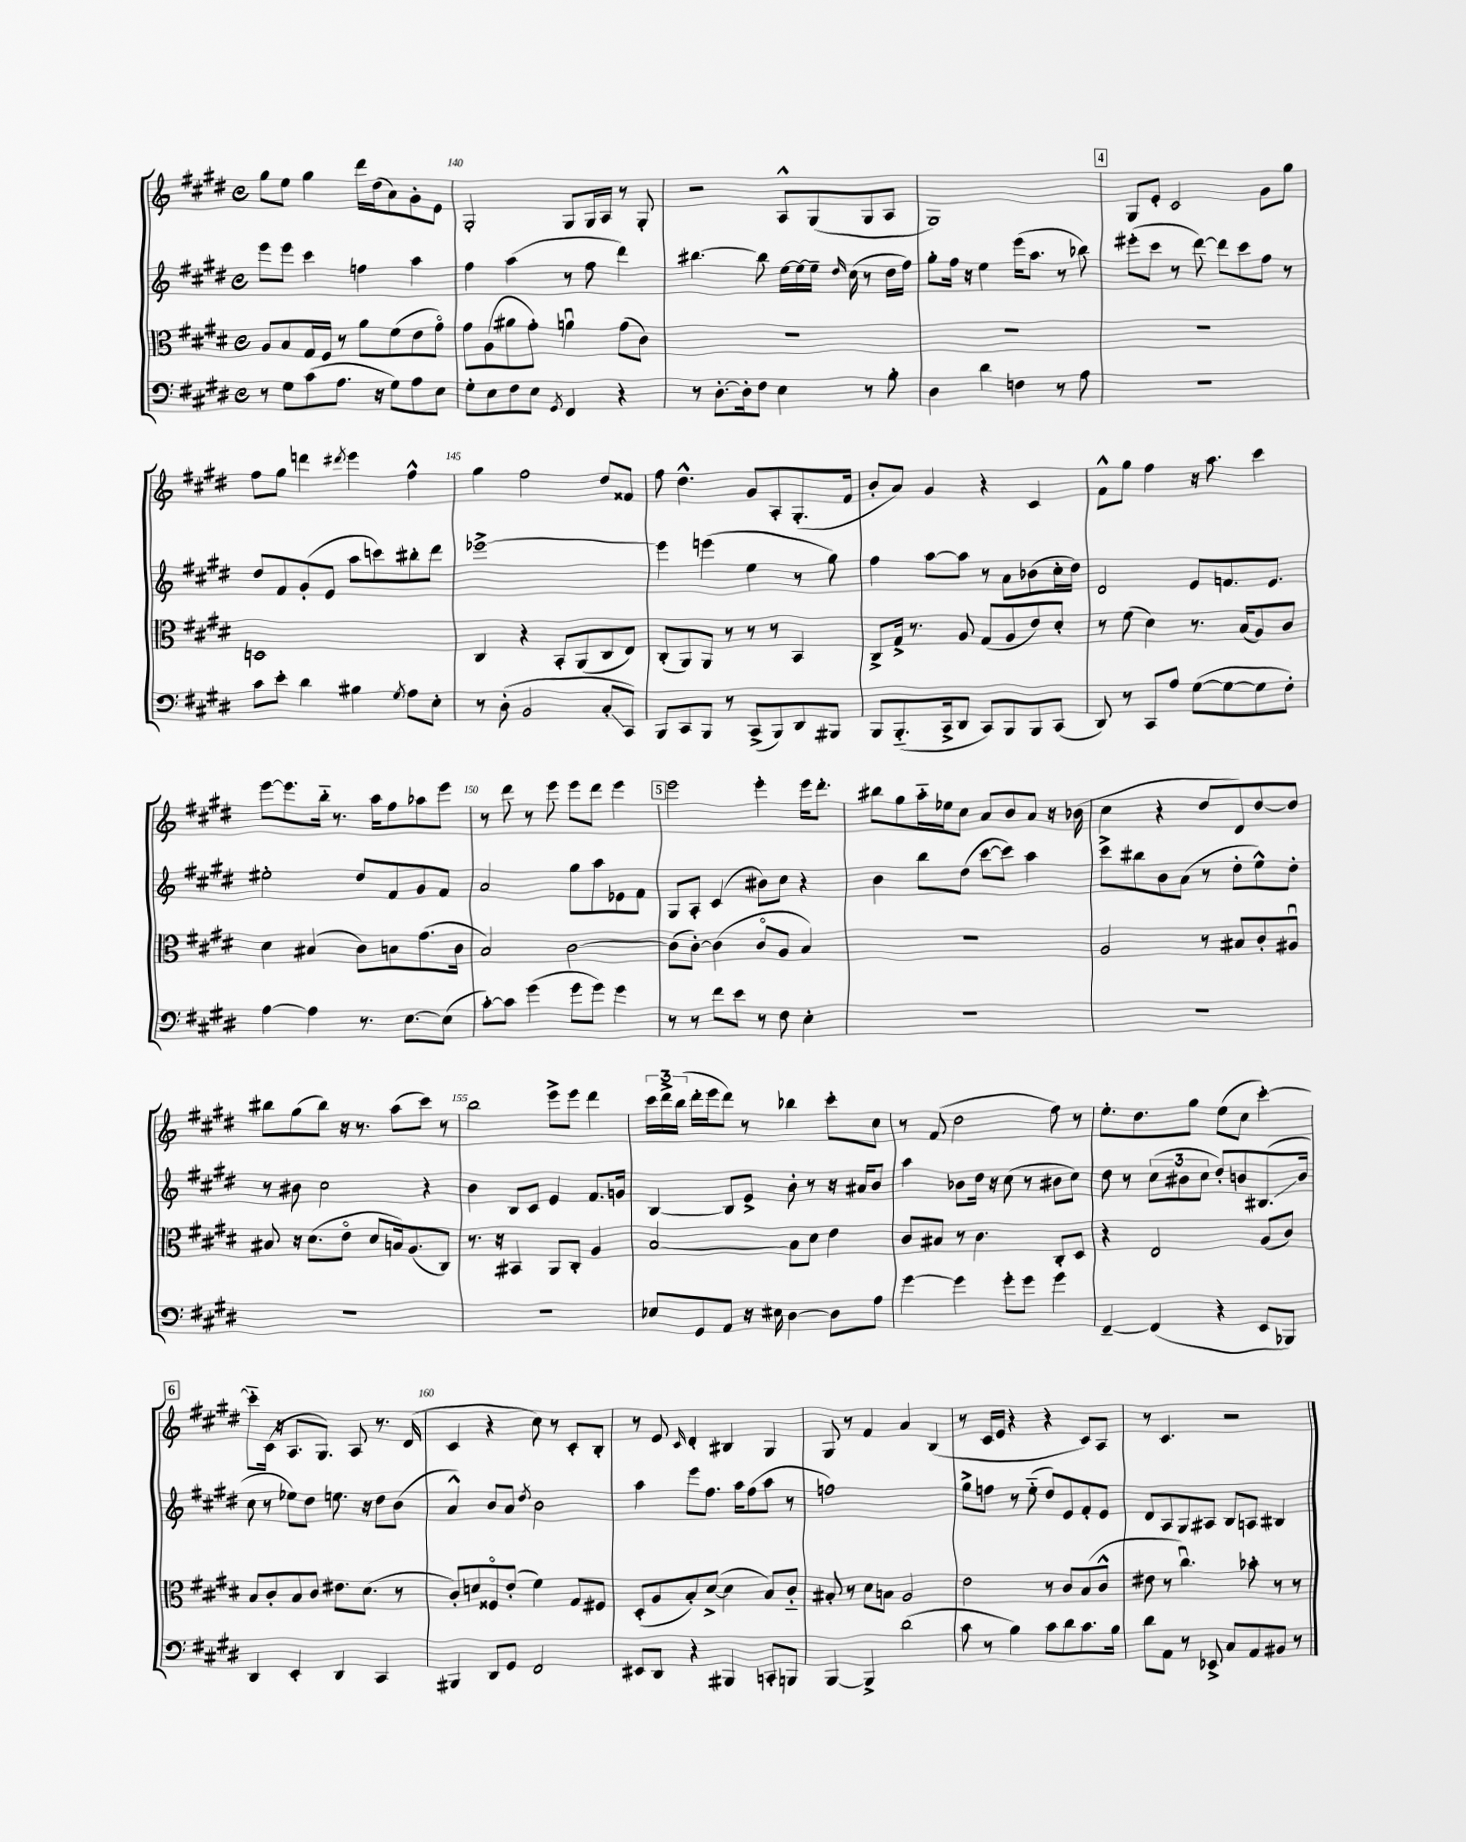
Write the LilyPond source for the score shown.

<<
\new StaffGroup <<
\new Staff = "s0" {
    \clef treble \key e \major \defaultTimeSignature \time 4/4
    \autoBeamOff gis''8[ e''8] gis''4 dis'''16[ dis''16( a'8) gis'8-. e'8] |
    gis2-. gis8[ gis16 a16] r8 gis8-. |
    r2 a8[-^ gis8( gis8 a8] |
    gis1) |
    \mark \markup { \box "4" } gis8[ e'8]-. cis'2 gis'8[ gis''8] |
    fis''8[ gis''8] d'''4 \acciaccatura { dis'''8 } e'''4 fis''4-^ |
    gis''4 fis''2 dis''8[ fisis'8] |
    fis''8 dis''4.-^ gis'8[ a8-. gis8.-.( fis'16] |
    b'8[-. a'8]) gis'4 r4 cis'4 |
    fis'8[-^ gis''8] fis''4 r16 a''8. cis'''4 |
    e'''8[~ e'''8. b''16]-_ r8. a''16[ fis''8 aes''8 e'''8] |
    r8 dis'''8 r8 e'''8 e'''8[ dis'''8] e'''4 |
    \mark \markup { \box "5" } e'''2 e'''4-. e'''16[ dis'''8.]-. |
    bis''8[ gis''8 a''16-_ ees''16 cis''8] a'8[ b'8 a'8] r16 bes'16( |
    cis''4 r4 dis''8[ dis'8) dis''8~ dis''8] |
    bis''8[ gis''8( bis''8]) r16 r8. a''8[( cis'''8]) r8 |
    b''2 e'''8[-> e'''8] dis'''4 |
    \tuplet 3/2 { cis'''16[ dis'''16-> b''16]( } dis'''16[-. e'''16 dis'''8]) r8 bes''4 cis'''8[-. cis''8] |
    r8 fis'8( dis''2 fis''8) r8 |
    e''8.[-. dis''8. gis''8] e''8[( cis''8] cis'''4~-.) |
    \mark \markup { \box "6" } cis'''8[-_ cis'16]( r16 a8.[ gis8.]) a8 r8. dis'16( |
    cis'4 r4 cis''8) r8 cis'8[-. b8]-. |
    r8 e'8 \grace { cis'16 } dis'4-. bis4 gis4 |
    gis8 r8 fis'4 a'4 b4( |
    r8 cis'16[ e'16] r4 r4 cis'8[) a8] |
    r8 cis'4. r2 \bar "|." |
}
\new Staff = "s1" {
    \clef treble \key e \major \defaultTimeSignature \time 4/4
    \autoBeamOff e'''8[ e'''8] cis'''4 f''4 a''4 |
    fis''4 a''4( r8 fis''8 dis'''4) |
    bis''4.~ bis''8 e''16[~ e''16~ e''16]-- \grace { dis''16 } cis''16( r8 dis''16[ fis''16]) |
    gis''8[-. fis''16] r16 e''4 e'''16[( a''8.] r8 bes''8) |
    \mark \markup { \box "4" } eis'''8[-.( cis'''8] r8 dis'''8~) dis'''8[ cis'''8 fis''8] r8 |
    dis''8[ fis'8 gis'8-.( e'8] a''8[ c'''8) bis''8-. dis'''8] |
    ees'''1~-> |
    ees'''4 e'''4( e''4 r8 gis''8) |
    fis''4 a''8[~ a''8] r8 a'8[ bes'8( cis''16-. dis''16]) |
    dis'2 e'8[ f'8. e'8.] |
    eis''2-. dis''8[ fis'8 gis'8 fis'8] |
    a'2 gis''8[ a''8 ees'8 fis'8] |
    \mark \markup { \box "5" } gis8[ a8]-. cis'4( bis'8[) cis''8] r4 |
    b'4 b''8[ dis''8]( cis'''8[~ cis'''8]) a''4 |
    cis'''8[-> bis''8 b'8 a'8]( r8 dis''8[-. e''8-^) dis''8]-. |
    r8 bis'8 cis''2 r4 |
    b'4 b8[ cis'8] e'4 fis'8.[ g'16] |
    b4~ b8[ e'8]-> b'8-. r8 r16 ais'16[ b'8] |
    a''4 bes'8[ dis''16] r16 cis''8( r8 bis'8[ cis''8]) |
    dis''8 r8 \tuplet 3/2 { cis''8[( bis'8 cis''8] } dis''8[-.) b'8 bis8.\glissando( b'16] |
    \mark \markup { \box "6" } cis''8 r8 ees''8[) dis''8] e''8. r16 dis''8[ b'8]( |
    a'4-^) b'8[ a'8] \acciaccatura { dis''8 } b'2 |
    a''4 e'''8[ fis''8.] a''16[ fis''8( a''8] r8 |
    f''1) |
    gis''8[-> f''8] r8 e''8-_( dis''8[) e'8 fis'8-. e'8] |
    dis'8[ a8 gis8 ais8] b8[ a8] bis4 \bar "|." |
}
\new Staff = "s2" {
    \clef alto \key e \major \defaultTimeSignature \time 4/4
    \autoBeamOff a8[ b8 gis16 fis16] r8 a'8[ fis'8( e'8 gis'8]\flageolet) |
    gis'8[ a8( ais'8 gis'8]-.) a'4\downbow gis'8[( cis'8]) |
    R1 |
    R1 |
    \mark \markup { \box "4" } R1 |
    d1 |
    cis4 r4 b,8[-. a,8( cis8 e8]) |
    cis8[-.( a,8) a,8] r8 r8 r8 b,4 |
    cis8[-> gis16]-> r8. a8 gis8[( a8 e'8) dis'8]-. |
    r8 fis'8( dis'4) r8. b16[( a8) cis'8] |
    dis'4 bis4( cis'8[) b8 gis'8.( cis'16] |
    b2) cis'2~ |
    \mark \markup { \box "5" } cis'8[( cis'8]~-.) cis'4( cis'8[\flageolet a8] b4) |
    R1 |
    a2 r8 bis8[ cis'8-. ais8]\downbow |
    bis8 r16 dis'8.[( e'8]\flageolet dis'8[ b16) a8.( cis8]) |
    r8. r16 bis,4 a,8[ cis8]-. a4 |
    b2~ b8[ dis'8] e'4 |
    cis'8[ bis8] r8 cis'4. cis8[-. dis8] |
    r4 e2 a8[( cis'8]) |
    \mark \markup { \box "6" } b8[ cis'8-. b8 cis'8] eis'8.[ dis'8.]( r8 |
    cis'8[-.) d'8 fisis8\flageolet e'8]-.( fis'4) gis8[ fis8] |
    dis8[-.( a8 b8-.) dis'8]~->( dis'4 b8[) cis'8]-_ |
    bis8-. r8 dis'8[ b8] a2 |
    e'2 r8 cis'8[ b8( cis'8]-^ |
    eis'8 r8 cis''4.\downbow) bes'8-. r8 r8 \bar "|." |
}
\new Staff = "s3" {
    \clef bass \key e \major \defaultTimeSignature \time 4/4
    \autoBeamOff r8 gis8[ cis'8( a8.] r16 gis8[) a8 e8] |
    gis8[-. e8 fis8 e8] \acciaccatura { gis,8 } fis,4 r4 |
    r8 dis8.[~-. dis16-. fis8] e4 r8 b8-. |
    dis4 dis'4 f4 r8 a8 |
    \mark \markup { \box "4" } R1 |
    cis'8[ e'8]-. dis'4 bis4 \acciaccatura { gis8 } a8[ e8]-. |
    r8 dis8-.( b,2 cis8[-.\glissando cis,8]) |
    b,,8[ cis,8 b,,8] r8 cis,8[->( b,,8) dis,8 bis,,8] |
    b,,8[ b,,8.-_( cis,16-> dis,8] cis,8[) b,,8 b,,8 cis,8]( |
    dis,8) r8 cis,8[ a8] gis8[~( gis8~ gis8 fis8]-.) |
    a4~ a4 r8. e8.[~ e8]( |
    cis'8[~-.) cis'8] gis'4( gis'8[ gis'8]) gis'4 |
    \mark \markup { \box "5" } r8 r8 fis'8[ e'8] r8 fis8 e4-. |
    R1 |
    R1 |
    R1 |
    R1 |
    ees8[ gis,8 a,8] r16 eis16 dis4~ dis8[ a8] |
    gis'4~ gis'4 gis'8[-. gis'8] gis'4 |
    fis,4~-- fis,4( r4 e,8[ bes,,8]) |
    \mark \markup { \box "6" } dis,4 e,4-. dis,4 cis,4 |
    bis,,4 dis,8[ gis,8] fis,2 |
    eis,8[ dis,8] r4 bis,,4 c,8[-. b,,8] |
    b,,4~ b,,4-> dis'2( |
    cis'8 r8 b4) cis'8[ dis'8 cis'8. b16] |
    dis'8[ a,8] r8 ees,8-> cis8[ a,8 bis,8] r8 \bar "|." |
}
>>
>>
\layout { \context { \Score currentBarNumber = #139 \override BarNumber.break-visibility = ##(#f #t #t) barNumberVisibility = #(every-nth-bar-number-visible 5) } }
